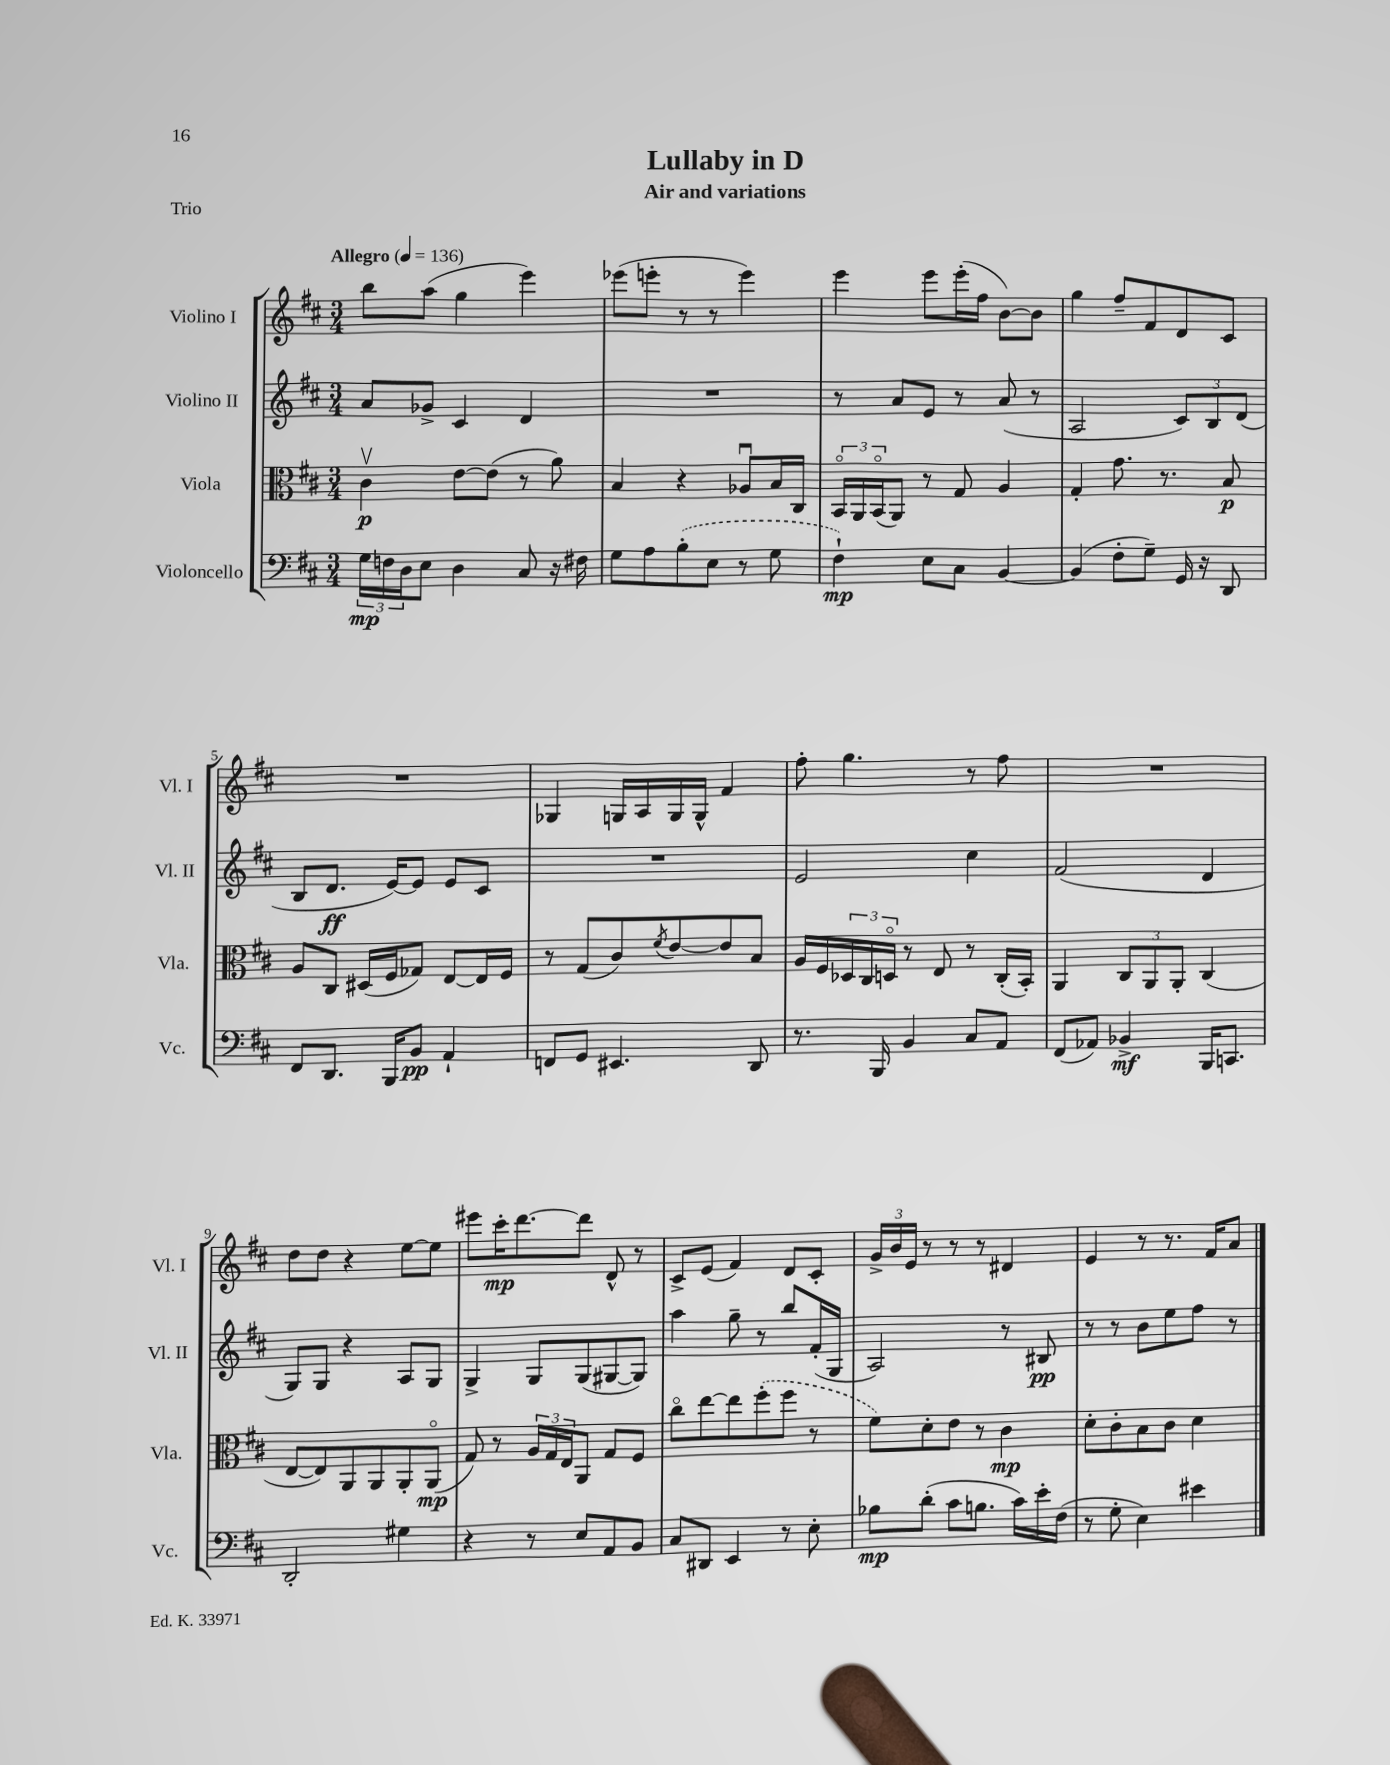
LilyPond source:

\header { title = "Lullaby in D" subtitle = "Air and variations" piece = "Trio" }
<<
\new StaffGroup <<
\new Staff = "s0" \with { instrumentName = "Violino I" shortInstrumentName = "Vl. I" } {
    \clef treble \key d \major \numericTimeSignature \time 3/4 \tempo "Allegro" 4 = 136
    b''8 a''8( g''4 e'''4) |
    ees'''8( e'''8-. r8 r8 e'''4) |
    e'''4 e'''8 e'''16-.( fis''16 b'8~) b'8 |
    g''4 fis''8-- fis'8 d'8 cis'8 |
    R2. |
    ges4 g16 a16 g16 g16-^ fis'4 |
    fis''8-. g''4. r8 fis''8 |
    R2. |
    d''8 d''8 r4 e''8~ e''8 |
    eis'''8 cis'''16-.\mp d'''8.~ d'''8 d'8-^ r8 |
    cis'8-> e'8( fis'4) d'8 cis'8-. |
    \tuplet 3/2 { g'16-> b'16 e'16 } r8 r8 r8 dis'4 |
    e'4 r8 r8. fis'16 a'8 \bar "|." |
}
\new Staff = "s1" \with { instrumentName = "Violino II" shortInstrumentName = "Vl. II" } {
    \clef treble \key d \major \numericTimeSignature \time 3/4
    a'8 ges'8-> cis'4 d'4 |
    R2. |
    r8 a'8 e'8 r8 a'8( r8 |
    a2 \tuplet 3/2 { cis'8) b8 d'8( } |
    b8 d'8.\ff e'16~) e'8 e'8 cis'8 |
    R2. |
    e'2 cis''4 |
    fis'2( d'4 |
    g8) g8 r4 a8 g8 |
    g4-> g8 g8( gis8~ gis8) |
    a''4 g''8-- r8 b''8 fis'16-.( g16 |
    a2) r8 bis8\pp |
    r8 r8 b'8 e''8 fis''8 r8 \bar "|." |
}
\new Staff = "s2" \with { instrumentName = "Viola" shortInstrumentName = "Vla." } {
    \clef alto \key d \major \numericTimeSignature \time 3/4
    cis'4\upbow\p e'8~ e'8( r8 a'8) |
    b4 r4 aes8\downbow b16 cis16 |
    \tuplet 3/2 { b,16\flageolet a,16 b,16\flageolet( } a,8) r8 g8 a4 |
    g4-. g'8. r8. b8\p |
    a8 cis8 dis16( fis16 ges8) e8~ e16 fis16 |
    r8 g8( cis'8) \acciaccatura { fis'8 } e'8~ e'8 b8 |
    a16 fis16 \tuplet 3/2 { des16 cis16 d16\flageolet } r8 e8 r8 cis16-.( b,16-.) |
    a,4 \tuplet 3/2 { cis8 a,8 a,8-. } cis4( |
    e8~ e8) a,8 a,8 a,8-. a,8\flageolet\mp( |
    g8) r8 \tuplet 3/2 { a16 g16 e16 } a,8 g8 fis8 |
    cis''8\flageolet e''8~ e''8 \once \slurDashed fis''8-.( fis''8 r8 |
    fis'8) d'8-. e'8 r8 cis'4\mp |
    d'8-. cis'8-. b8 cis'8 d'4 \bar "|." |
}
\new Staff = "s3" \with { instrumentName = "Violoncello" shortInstrumentName = "Vc." } {
    \clef bass \key d \major \numericTimeSignature \time 3/4
    \tuplet 3/2 { g16\mp f16 d16 } e8 d4 cis8 r16 fis16 |
    g8 a8 \once \slurDashed b8-.( e8 r8 g8 |
    fis4-!\mp) e8 cis8 b,4~ |
    b,4( fis8-. g8--) g,16 r16 d,8 |
    fis,8 d,8. b,,16 b,8\pp a,4-! |
    f,8 g,8 eis,4. d,8 |
    r8. b,,16 b,4 cis8 a,8 |
    fis,8( aes,8) bes,4->\mf b,,16 c,8. |
    d,2-. gis4 |
    r4 r8 e8 a,8 b,8 |
    cis8 dis,8 e,4 r8 e8-. |
    bes8\mp d'8-.( cis'8 b8. cis'16) e'16-. fis16( |
    r8 g8-. e4) eis'4 \bar "|." |
}
>>
>>
